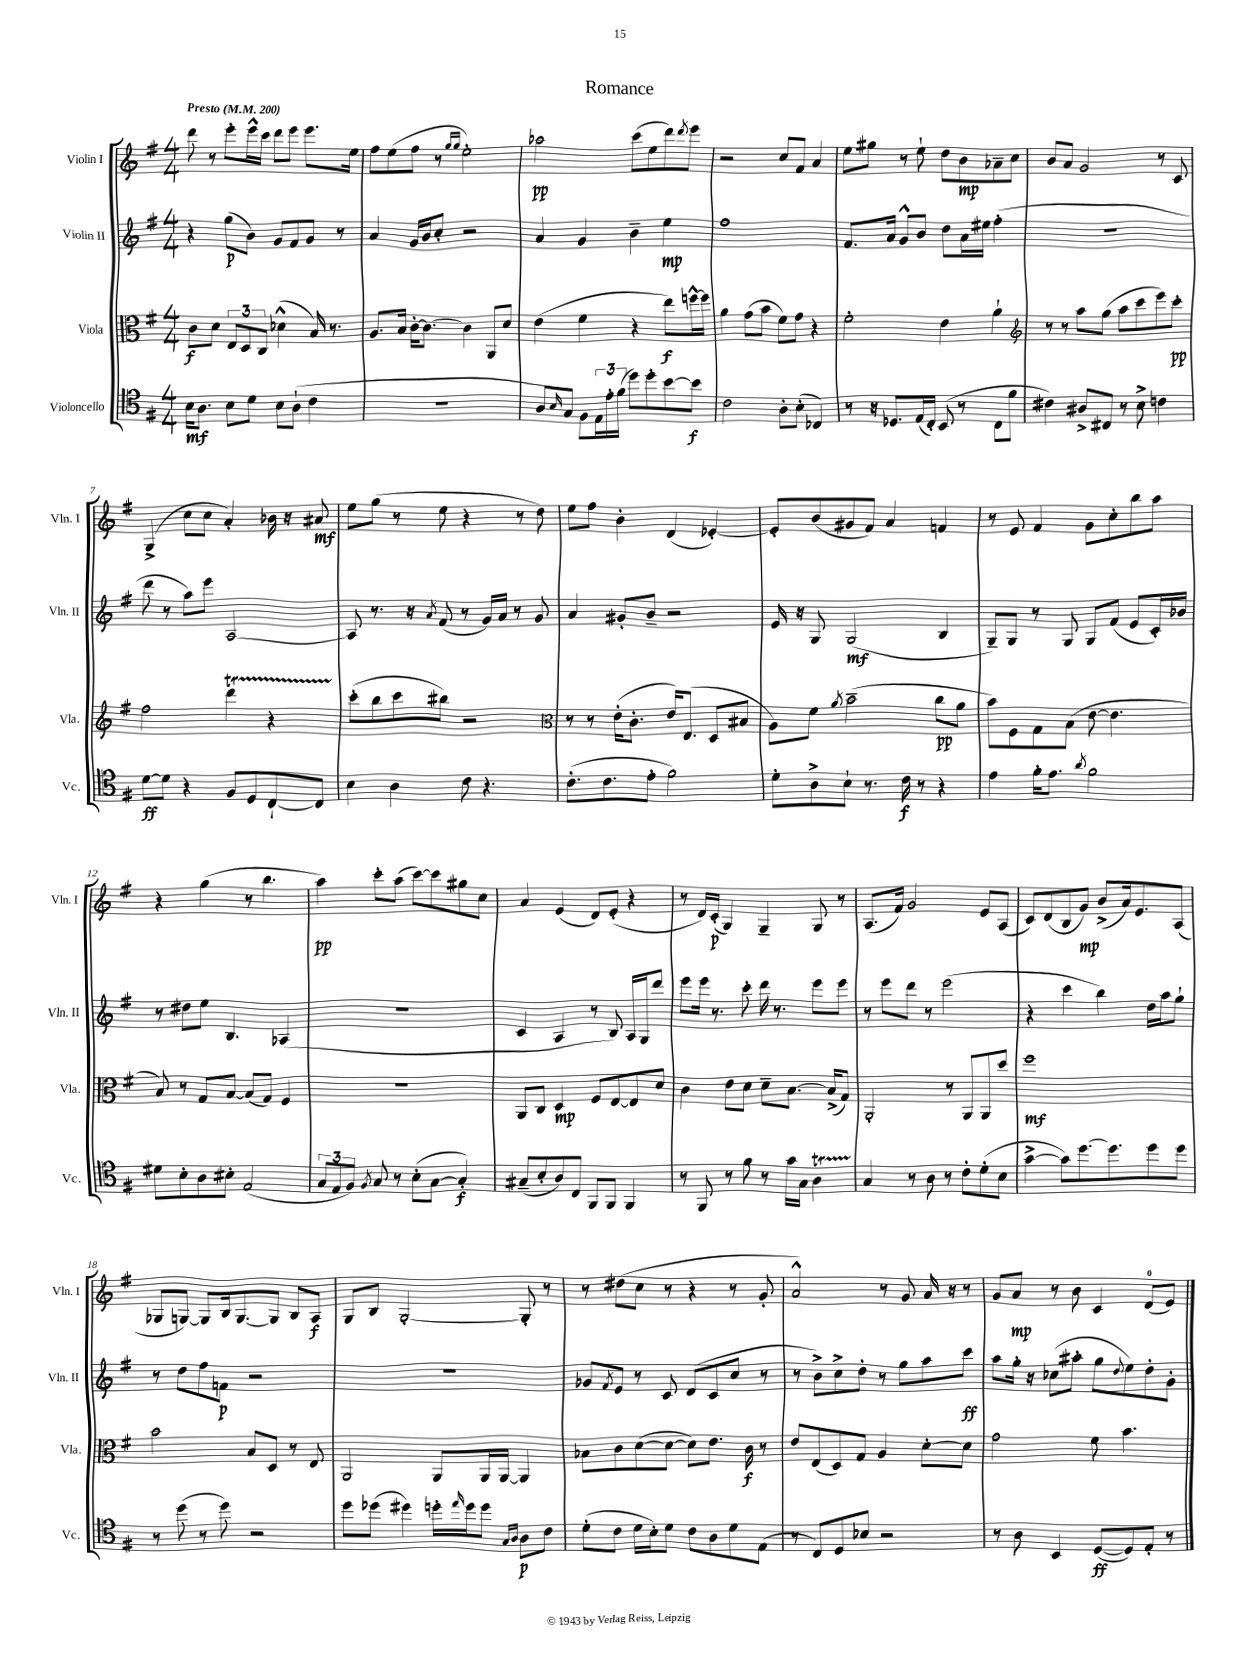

**kern	**kern	**kern	**kern
*staff4	*staff3	*staff2	*staff1
*clefC4	*clefC3	*clefG2	*clefG2
*k[f#]	*k[f#]	*k[f#]	*k[f#]
*M4/4	*M4/4	*M4/4	*M4/4
*MM200	*MM200	*MM200	*MM200
16B	8c	4r	8ddd
8.A	.	.	.
.	8d	.	8r
8B	12E	(8gg	8eee'
.	12D	.	.
8d	.	8b)	16eee^^
.	12C	.	.
.	.	.	16ccc
8B	(4d-^^	8g	8ddd
(8A`	.	8f#	8eee
4c	16B)	8g	8.eee
.	8.r	.	.
.	.	8r	.
.	.	.	16ee
=	=	=	=
1r	8.A	4a	8ff#
.	.	.	(8ee
.	16B	.	.
.	[16c'	16g	8ff#
.	8.c_	16b	.
.	.	8cc'	8r
.	.	.	16qqgg
.	.	.	16qqgg
.	4c]	2r	2ee')
.	8AA	.	.
.	8d	.	.
=	=	=	=
8A	(4e	4a	2aa-
16qqB	.	.	.
8G)	.	.	.
8F#	4f#	4g	.
24E	.	.	.
24e'	.	.	.
(24f#	.	.	.
8dd)	4r	4b~	(8ccc
8dd'	.	.	8ee
[8b	8ee)	4ee	8ddd)
.	.	.	8qddd
8b]	[16ff^^	.	8eee
.	16ff]	.	.
=	=	=	=
2c	4a	1ff#	2r
.	(8g	.	.
.	8b	.	.
8A'	8f#)	.	8cc
(8B'	8g	.	8f#
4C-)	4r	.	4a
=	=	=	=
8r	2f#'	8.f#	8ee
16r	.	.	8gg#
8.D-	.	16a	.
.	.	8g^^	8r
(16E	.	8b	8ee`
16C')	.	.	.
(8BB	4e	8dd	8dd
8r	.	16a	8b
.	.	16ee#	.
8C	4a`	(4ff#'	8a-~
8f#	.	.	8cc
=	=	=	=
*	*clefG2	*	*
4c#)	8r	1r	8b
.	8r	.	8a
8A#^	8aa	.	2g
8C#	(8gg	.	.
8r	8aa	.	.
8B^	8ccc	.	.
4c	8eee)	.	8r
.	8ccc'	.	8c
=	=	=	=
[8d	2ff#	8ddd	(4G^
8d]	.	8r	.
4r	.	8aa)	8cc
.	.	8eee	8cc
8F#	4ddd	[2A	4a')
8D	.	.	.
[8C`	4r	.	16b-
.	.	.	16r
8C]	.	.	8a#
=	=	=	=
4B	(8ccc'	8A]	8ee
.	8bb	8.r	(8gg
4A	8ccc	.	8r
.	.	16r	.
.	.	8qa	.
.	8bb#)	(8f#	8ee
8c	2r	8r	4r
4.r	.	16g)	.
.	.	16a	.
.	.	8r	8r
.	.	8g	8dd)
=	=	=	=
*	*clefC3	*	*
(8.c'	8r	4a	8ee
.	8r	.	8ff#
8.c	.	.	.
.	(16e'	8g#'	4b'
.	8.c'	.	.
8e'	.	8b~	.
2f#)	16e)	2r	(4d
.	(8.E	.	.
.	8D	.	[4e-')
.	8B#	.	.
=	=	=	=
8d'	8A)	16e	8e-']
.	.	16r	.
8A^	8f#	8G	(8b
.	8qa	.	.
8B`	(2b~	(2G	8g#
8.r	.	.	8f#)
.	.	.	4a
16c	.	.	.
8r	.	.	.
4r	8cc	4B	4f
.	8a	.	.
=	=	=	=
4e	8b)	8G~)	8r
.	8F#	8G	8e
16f#'	8G	8r	4f#
8.e	.	.	.
.	(8B	8G	.
8qa	.	.	.
2f#	[8e	8G	8g
.	4.e]	(8f#	8cc'
.	.	8e	8bb
.	.	16c')	8aa
.	.	16b-	.
=	=	=	=
8d#	8B)	8r	4r
8B'	8r	8dd#	.
8A	8G	8ee	(4gg
8B#'	[8B	4.B	.
(2E	(8B]	.	8r
.	8G)	.	4.bb
.	4F#	(4A-	.
=	=	=	=
12G	1r	1r	4aa)
12E	.	.	.
12F#)	.	.	.
8qF#	.	.	.
8G	.	.	8ccc'
8r	.	.	(8aa
(8B'	.	.	[8ccc)
[8G	.	.	8ccc]
4G'])	.	.	8gg#
.	.	.	8cc
=	=	=	=
(8G#~	8AA	4c	4a
8B'	8C	.	.
8A)	4D	4A	(4e
8C	.	.	.
8FF#	8F#	8r	8d)
8FF#	[8E	8B)	(8e'
4FF#	8E]	16A	4r
.	.	16G	.
.	8d	8ddd	.
=	=	=	=
8r	4c	8eee	8r
8FF#	.	16eee	16d)
.	.	8.r	(16c'
8r	8e	.	4G)
8f#	8d	8ccc'	.
8r	8d~	16ddd	4G~
.	.	8.r	.
16g	[8.B	.	.
16G	.	.	.
4A	.	8eee	8G
.	(16B^]	.	.
.	8G)	8eee	8r
=	=	=	=
4G	2AA'	8r	(8.A
.	.	8eee	.
.	.	.	16f#)
8r	.	8ddd	2g
8A	.	8r	.
8r	8r	(2eee	.
8c'	8AA	.	.
(8d'	8AA	.	8e
8B	8dd	.	(8A
=	=	=	=
[4g^	1ff#	4r	8c)
.	.	.	(8d
8g])	.	4ccc	8B
[8.dd	.	.	8g)
.	.	4bb)	(8b^
8.dd]	.	.	.
.	.	.	16a)
.	.	.	8.e
8dd	.	16dd	.
.	.	16aa	.
8dd	.	8gg`	(8A
=	=	=	=
8r	2b	8r	8G-
(8dd	.	8dd	[8G)
8r	.	8ff#	8G]
8dd)	.	8f	16B
.	.	.	[8.G
2r	8B	2r	.
.	8D	.	8G]
.	8r	.	8B
.	8E	.	8A
=	=	=	=
8dd	2AA	1r	8G
(8dd-	.	.	8B
4dd#)	.	.	[2G'
16dd'	8AA	.	.
16qqee	.	.	.
16dd	.	.	.
8dd	16AA	.	.
.	[16AA	.	.
16qqG	.	.	.
16qqA	.	.	.
8A	4AA]	.	8G']
8c	.	.	8r
=	=	=	=
(8d'	8B-	8g-	8r
.	.	8qf#	.
8c	8c	8e	(8dd#
16d	([8d	8r	8cc
16B')	.	.	.
8d	8d_	8c	8r
8c	8d])	(8d	4r
8A	8.e	8c	.
8d	.	8cc	8r
.	16c	.	.
(8E	8r	8r	8g'
=	=	=	=
8r	8e	8r	2a^^)
8C)	(8E	8b^)	.
8D	8D)	8cc^	.
8B-	8G	8dd'	.
2r	4A	8r	8r
.	.	8gg	8g
.	[8d'	8aa	16a
.	.	.	16r
.	8d]	8ccc	8r
=	=	=	=
8r	2g	8aa	8g
8A	.	16gg'	8a
.	.	16r	.
4BB	.	(8cc-	8r
.	.	8aa#'	8b
([8D	8f#	8gg	4c
.	.	8qqdd	.
8D])	4.b	8ee)	.
8E'	.	8dd'	(8d
8r	.	8g'	8e)
==	==	==	==
*-	*-	*-	*-
